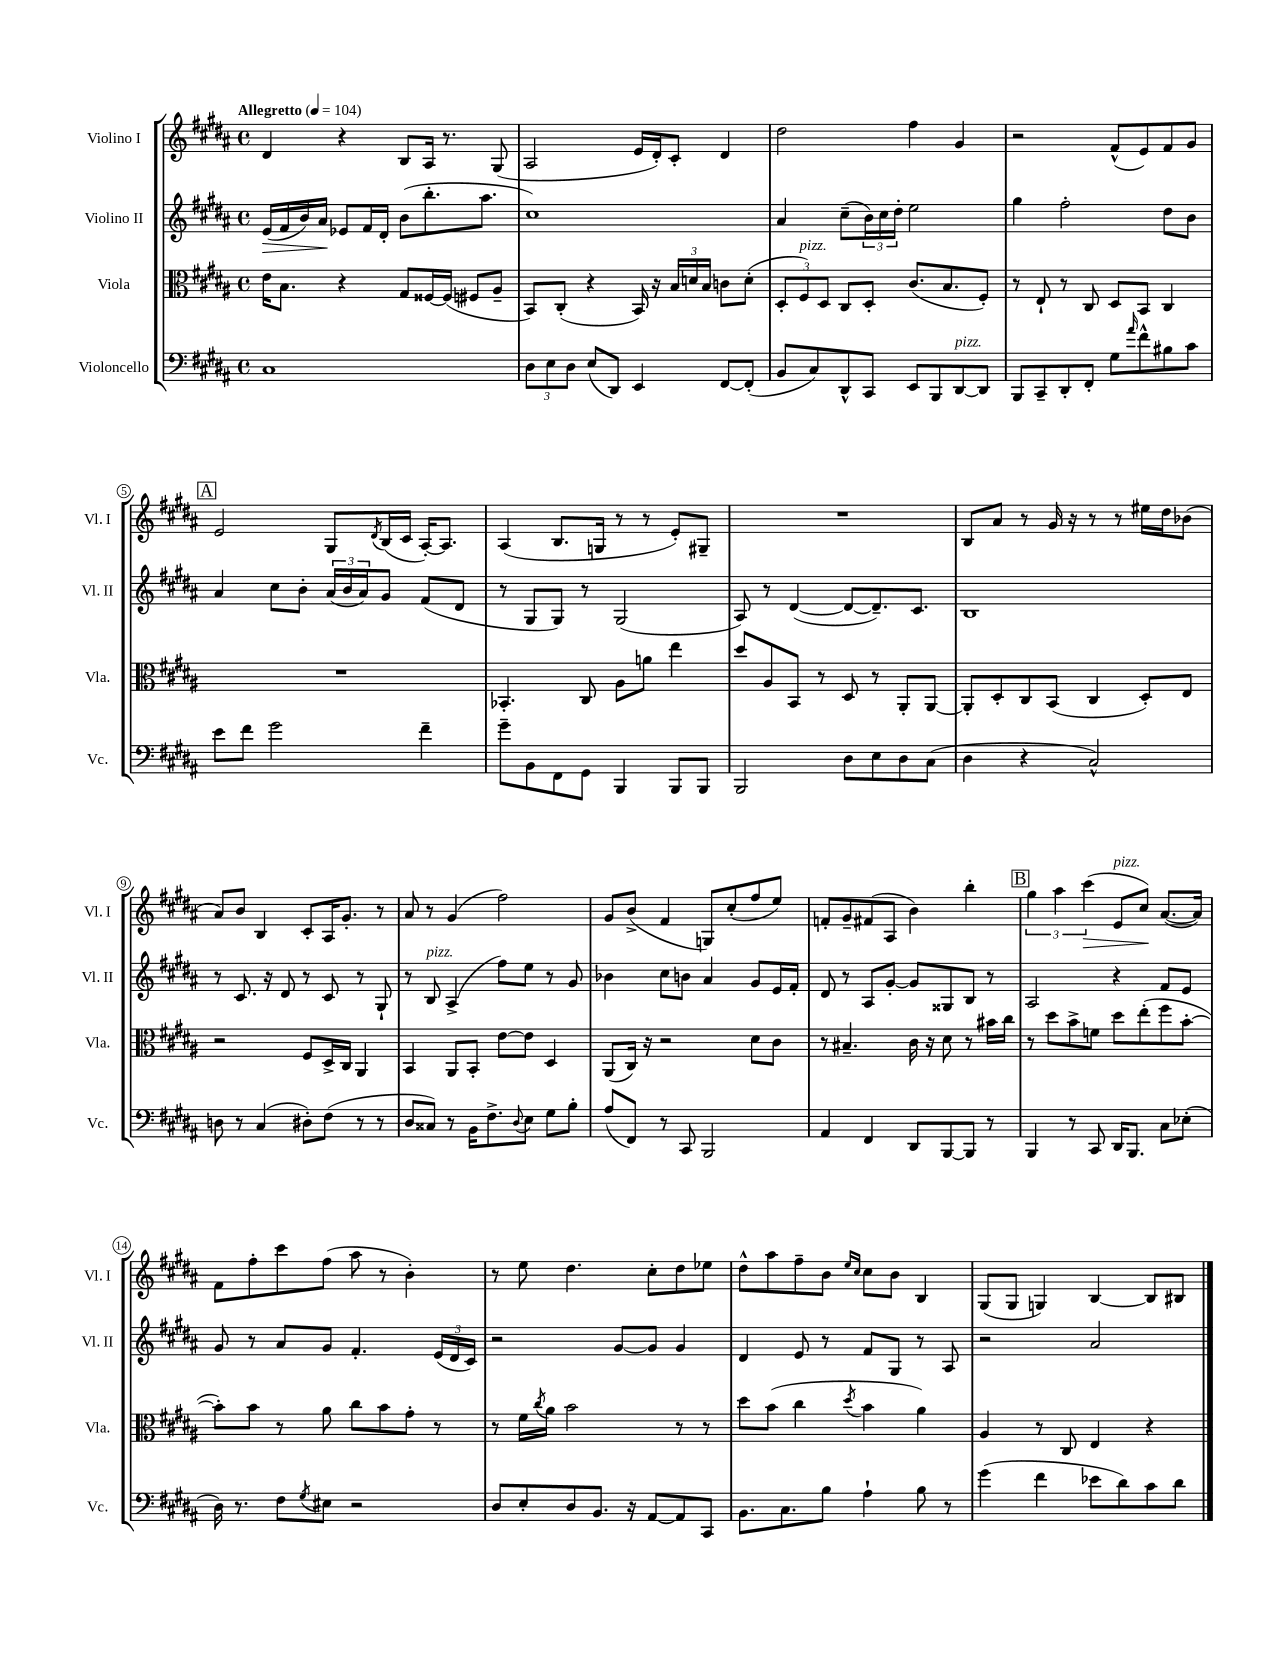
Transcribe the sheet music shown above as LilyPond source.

<<
\new StaffGroup <<
\new Staff = "s0" \with { instrumentName = "Violino I" shortInstrumentName = "Vl. I" } {
    \clef treble \key b \major \defaultTimeSignature \time 4/4 \tempo "Allegretto" 4 = 104
    dis'4 r4 b8 ais16 r8. gis8( |
    ais2 e'16 dis'16-.) cis'8-. dis'4 |
    dis''2 fis''4 gis'4 |
    r2 fis'8-^( e'8) fis'8 gis'8 |
    \mark \markup { \box "A" } e'2 gis8 \acciaccatura { dis'8 } b16( cis'16 ais16~-.) ais8. |
    ais4( b8. g16 r8 r8 e'8-.) gis8-- |
    R1 |
    b8 ais'8 r8 gis'16 r16 r8 r8 eis''16 dis''16 bes'8( |
    ais'8) b'8 b4 cis'8-. ais16 gis'8.-. r8 |
    ais'8 r8 gis'4( fis''2) |
    gis'8 b'8->( fis'4 g8) cis''8-.( fis''8 e''8) |
    f'8-. gis'8-- fis'8( ais8 b'4) b''4-. |
    \mark \markup { \box "B" } \tuplet 3/2 { gis''4 ais''4 cis'''4\>( } e'8^\markup { \italic "pizz." } cis''8\!) ais'8.~( ais'16) |
    fis'8 fis''8-. cis'''8 fis''8( ais''8 r8 b'4-.) |
    r8 e''8 dis''4. cis''8-. dis''8 ees''8 |
    dis''8-^ ais''8 fis''8-- b'8 \grace { e''16 cis''16 } cis''8 b'8 b4 |
    gis8( gis8 g4) b4~ b8 bis8 \bar "|." |
}
\new Staff = "s1" \with { instrumentName = "Violino II" shortInstrumentName = "Vl. II" } {
    \clef treble \key b \major \defaultTimeSignature \time 4/4
    e'16\>( fis'16 b'16) ais'16\! ees'8 fis'16 dis'16-. b'8( b''8.-. ais''8. |
    cis''1) |
    ais'4 cis''8--( \tuplet 3/2 { b'16) cis''16 dis''16-. } e''2 |
    gis''4 fis''2-. dis''8 b'8 |
    \mark \markup { \box "A" } ais'4 cis''8 b'8-. \tuplet 3/2 { ais'16( b'16 ais'16) } gis'8 fis'8( dis'8 |
    r8 gis8 gis8) r8 gis2( |
    ais8) r8 dis'4~( dis'8~ dis'8.--) cis'8. |
    b1 |
    r8 cis'8. r16 dis'8 r8 cis'8 r8 gis8-! |
    r8 b8^\markup { \italic "pizz." } ais4->( fis''8) e''8 r8 gis'8 |
    bes'4 cis''8 b'8 ais'4 gis'8 e'16 fis'16-. |
    dis'8 r8 ais8 gis'8~-. gis'8 gisis8 b8 r8 |
    \mark \markup { \box "B" } ais2 r4 fis'8 e'8 |
    gis'8 r8 ais'8 gis'8 fis'4.-. \tuplet 3/2 { e'16( dis'16 cis'16) } |
    r2 gis'8~ gis'8 gis'4 |
    dis'4 e'8 r8 fis'8 gis8 r8 ais8 |
    r2 ais'2 \bar "|." |
}
\new Staff = "s2" \with { instrumentName = "Viola" shortInstrumentName = "Vla." } {
    \clef alto \key b \major \defaultTimeSignature \time 4/4
    e'16 b8. r4 gis8 fisis16~ fisis16( fis8 ais8-- |
    b,8) cis8-.( r4 b,16) r16 \tuplet 3/2 { b16 d'16 b16 } c'8 d'8-.( |
    \tuplet 3/2 { dis8-. fis8^\markup { \italic "pizz." }) dis8 } cis8 dis8-. cis'8.( b8. fis8-.) |
    r8 e8-! r8 cis8 dis8 b,8 cis4 |
    \mark \markup { \box "A" } R1 |
    bes,4.-. cis8 ais8 a'8 e''4 |
    dis''8 ais8 b,8 r8 dis8 r8 ais,8-. ais,8~ |
    ais,8-. dis8-. cis8 b,8( cis4 dis8-.) e8 |
    r2 fis8 dis16-> cis16 ais,4 |
    b,4 ais,8 b,8-. e'8~ e'8 dis4 |
    ais,8( cis16) r16 r2 dis'8 cis'8 |
    r8 bis4.-- cis'16 r16 dis'8 r8 bis'16 cis''16 |
    \mark \markup { \box "B" } r8 dis''8 b'8-> f'8 dis''8 e''8-.( fis''8 b'8~-. |
    b'8-.) b'8 r8 ais'8 cis''8 b'8 gis'8-. r8 |
    r8 fis'16 \acciaccatura { cis''8 } ais'16 b'2 r8 r8 |
    dis''8 b'8( cis''4 \acciaccatura { dis''8 } b'4 ais'4) |
    ais4 r8 cis8 e4 r4 \bar "|." |
}
\new Staff = "s3" \with { instrumentName = "Violoncello" shortInstrumentName = "Vc." } {
    \clef bass \key b \major \defaultTimeSignature \time 4/4
    cis1 |
    \tuplet 3/2 { dis8 e8 dis8 } e8( dis,8) e,4 fis,8~ fis,8-.( |
    b,8 cis8) dis,8-^ cis,8 e,8 b,,8 dis,8~^\markup { \italic "pizz." } dis,8 |
    b,,8 cis,8-- dis,8-. fis,8-. gis8 \grace { ais'16 } fis'8-^ bis8 cis'8 |
    \mark \markup { \box "A" } e'8 fis'8 gis'2 fis'4-- |
    gis'8-- b,8 fis,8 gis,8 b,,4 b,,8 b,,8 |
    b,,2 dis8 e8 dis8 cis8( |
    dis4 r4 cis2-^) |
    d8 r8 cis4( dis8-.) fis8( r8 r8 |
    dis8 cisis8) r8 b,16 fis8.-> \appoggiatura { dis8 } e8 gis8 b8-. |
    ais8( fis,8) r8 cis,8 b,,2 |
    ais,4 fis,4 dis,8 b,,8~ b,,8 r8 |
    \mark \markup { \box "B" } b,,4 r8 cis,8 dis,16 b,,8. cis8 ees8-.( |
    dis16) r8. fis8 \acciaccatura { gis8 } eis8 r2 |
    dis8 e8-. dis8 b,8. r16 ais,8~ ais,8 cis,8 |
    b,8. cis8. b8 ais4-! b8 r8 |
    gis'4( fis'4 ees'8 dis'8) cis'8 dis'8 \bar "|." |
}
>>
>>
\layout { \context { \Score \override BarNumber.stencil = #(make-stencil-circler 0.1 0.3 ly:text-interface::print) } }
